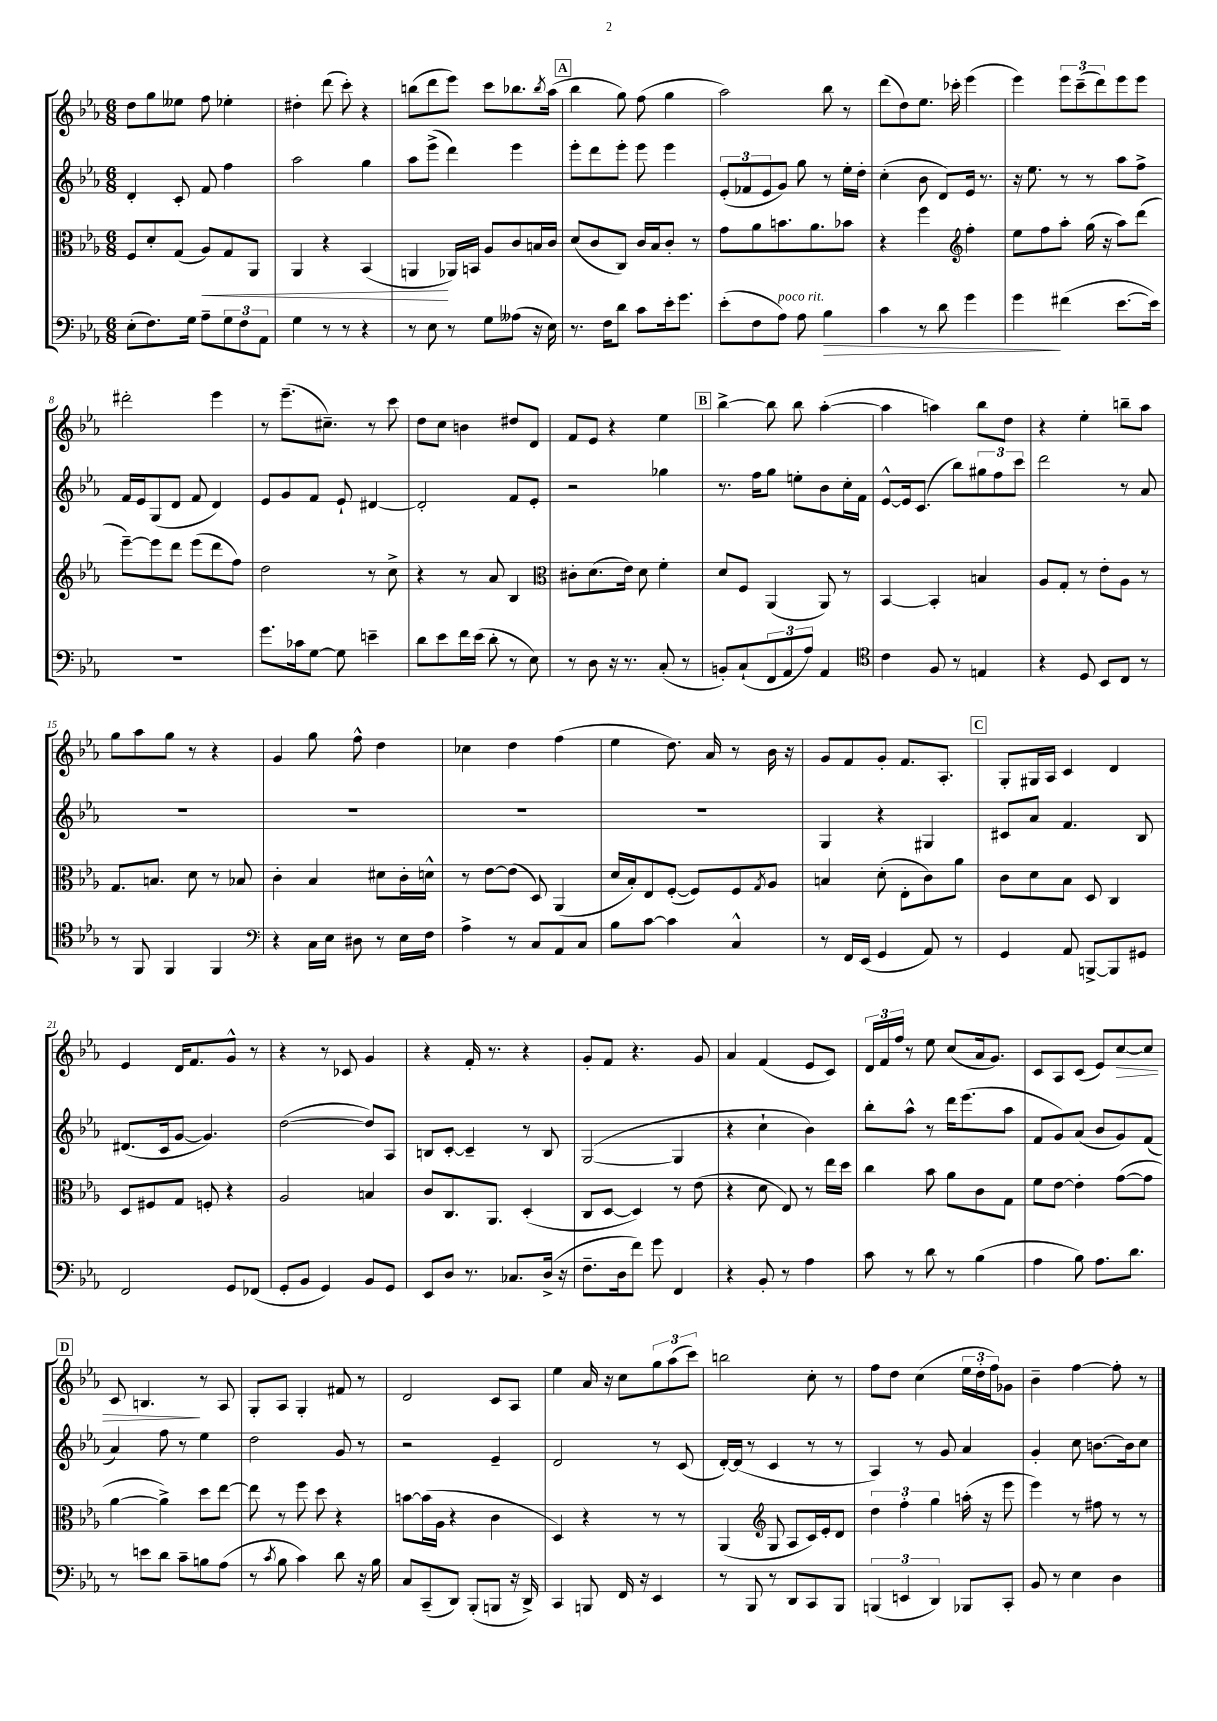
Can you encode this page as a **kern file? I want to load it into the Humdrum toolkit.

**kern	**dynam	**kern	**dynam	**kern	**kern	**dynam
*part4	*part4	*part3	*part3	*part2	*part1	*part1
*staff4	*staff4	*staff3	*staff3	*staff2	*staff1	*staff1
*clefF4	*	*clefC3	*	*clefG2	*clefG2	*
*k[b-e-a-]	*	*k[b-e-a-]	*	*k[b-e-a-]	*k[b-e-a-]	*
*M6/8	*	*M6/8	*	*M6/8	*M6/8	*
=1	=1	=1	=1	=1	=1	=1
(8E-'\L	.	8F/L	.	4d'/	8dd\L	.
8.F\)	.	8d'/	.	.	8gg\	.
.	.	(8G/J	.	8c'/	8ee--X\J	.
16G\Jk	.	.	.	.	.	.
!	!	!	!LO:HP:b	!	!	!
8A-~\L	.	8A-/L)	<	8f/	8ff\	.
12G\	.	8G/	.	4ff\	4ee-X'\	.
12F\	.	.	.	.	.	.
.	.	8AA-/J	.	.	.	.
12AA-\J	.	.	.	.	.	.
=2	=2	=2	=2	=2	=2	=2
4G\	.	4AA-/	.	2aa-\	4dd#X'\	.
8r	.	4r	.	.	(8ddd\	.
8r	.	.	.	.	8ccc'\)	.
4r	.	(4BB-/	.	4gg\	4r	.
=3	=3	=3	=3	=3	=3	=3
8r	.	4AAn/	.	8aa-\L	(8bbn\L	.
8E-\	.	.	.	(8eee-^\J	8ddd\	.
8r	.	16AA-X/LL)	[	4ddd\)	8eee-\J)	.
.	.	16BBn/JJ	.	.	.	.
8G\L	.	8A-/L	.	.	8ccc\L	.
(8A--X\J	.	8c/	.	4eee-\	8.bb-X\	.
16r	.	16Bn/L	.	.	.	.
.	.	.	.	.	8qbb-/	.
16E-\)	.	16c/JJ	.	.	(16aa-\Jk	.
!!LO:REH:place=s1:t=A
=4	=4	=4	=4	=4	=4	=4
8.r	.	(8d/L	.	8eee-'\L	4bb-\	.
.	.	8c/	.	8ddd\	.	.
16F\KL	.	.	.	.	.	.
8d\J	.	8C/J)	.	8eee-'\J	8gg\)	.
8c\L	.	16c/LL	.	8eee-\	(8ff\	.
.	.	16B-/J	.	.	.	.
16e-'\k	.	8c'/J	.	4eee-\	4gg\	.
8.g\J	.	.	.	.	.	.
.	.	8r	.	.	.	.
=5	=5	=5	=5	=5	=5	=5
(8e-'\L	.	8g\L	.	(12e-'/L	2aa-\)	.
.	.	.	.	12f-X/	.	.
8F\	.	8a-\	.	.	.	.
.	.	.	.	12e-/	.	.
!LO:TX:a:i:t=poco rit.	!	!	!	!	!	!
8A-\J)	.	8.bn\	.	8g/J)	.	.
8A-\	.	.	.	8gg\	.	.
.	.	8.a-\	.	.	.	.
!	!LO:HP:b	!	!	!	!	!
4B-\	>	.	.	8r	8bb-\	.
.	.	8b-X\J	.	16ee-'\LL	8r	.
.	.	.	.	16dd'\JJ	.	.
=6	=6	=6	=6	=6	=6	=6
4c\	.	4r	.	(4cc'\	(8ddd\L	.
.	.	.	.	.	8dd\)	.
8r	.	4ff\	.	8b-\	8.ee-\J	.
8d\	.	.	.	8d/L)	.	.
.	.	.	.	.	16ccc-X'\	.
*	*	*clefG2	*	*	*	*
4g\	.	4ff'\	.	16e-/Jk	(4eee-\	.
.	.	.	.	8.r	.	.
=7	=7	=7	=7	=7	=7	=7
4g\	.	8ee-\L	.	16r	4eee-\)	.
.	.	.	.	8.ee-\	.	.
.	.	8ff\	.	.	.	.
(4f#X\	]	8aa-'\J	.	8r	12eee-\L	.
.	.	.	.	.	(12ccc~\	.
.	.	(16gg\	.	8r	.	.
.	.	.	.	.	12ddd\)	.
.	.	16r	.	.	.	.
[8.e-\L	.	8aa-\L)	.	8aa-\L	8eee-\	.
.	.	(8ddd\J	.	8ff^\J	8eee-\J	.
16e-\Jk])	.	.	.	.	.	.
!!LO:LB:g=z
=8	=8	=8	=8	=8	=8	=8
2.r	.	[8eee-~\L)	.	16f/LL	2ddd#X'\	.
.	.	.	.	16e-/J	.	.
.	.	8eee-\]	.	(8G/	.	.
.	.	8ddd\J	.	8d/J	.	.
.	.	(8eee-\L	.	8f/	.	.
.	.	8ddd\	.	4d/)	4eee-\	.
.	.	8ff\J)	.	.	.	.
=9	=9	=9	=9	=9	=9	=9
8.g\L	.	2dd\	.	8e-/L	8r	.
.	.	.	.	8g/	(8.eee-~\L	.
16c-X\k	.	.	.	.	.	.
[8G\J	.	.	.	8f/J	.	.
.	.	.	.	.	8.cc#X~\J)	.
8G\]	.	.	.	8e-`/	.	.
4en~\	.	8r	.	[4d#X/	8r	.
.	.	8cc^\	.	.	8ccc\	.
=10	=10	=10	=10	=10	=10	=10
8d\L	.	4r	.	2d#'/]	8dd\L	.
8e-\	.	.	.	.	8cc\J	.
16f\L	.	8r	.	.	4bn\	.
(16e-\JJ	.	.	.	.	.	.
8d'\	.	8a-/	.	.	.	.
8r	.	4B-/	.	8f/L	8dd#X/L	.
8E-\)	.	.	.	8e-'/J	8d/J	.
=11	=11	=11	=11	=11	=11	=11
*	*	*clefC3	*	*	*	*
8r	.	8c#X'\L	.	2r	8f/L	.
8D\	.	(8.d\	.	.	8e-/J	.
16r	.	.	.	.	4r	.
8.r	.	16e-\Jk)	.	.	.	.
.	.	8d\	.	.	.	.
(8C'/	.	4f'\	.	4gg-X\	4ee-\	.
8r	.	.	.	.	.	.
!!LO:REH:place=s1:t=B
=12	=12	=12	=12	=12	=12	=12
8BBn'/L)	.	8d/L	.	8.r	[4bb-^\	.
(8C`/	.	8F/J	.	.	.	.
.	.	.	.	16ff\KL	.	.
12FF/	.	(4AA-/	.	8gg\J	8bb-\]	.
12AA-/	.	.	.	.	.	.
.	.	.	.	8een'\L	8bb-\	.
12A-/J)	.	.	.	.	.	.
4AA-/	.	8AA-/)	.	8b-\	([4aa-'\	.
.	.	8r	.	16cc'\L	.	.
.	.	.	.	16f\JJ	.	.
=13	=13	=13	=13	=13	=13	=13
*clefC4	*	*	*	*	*	*
4c\	.	[4BB-/	.	[8e-^^/L	4aa-\]	.
.	.	.	.	16e-/k]	.	.
.	.	.	.	(8.c/J	.	.
8F/	.	4BB-'/]	.	.	4aan\)	.
8r	.	.	.	8bb-\L)	.	.
4En/	.	4Bn/	.	12gg#X\	8bb-\L	.
.	.	.	.	12ff\	.	.
.	.	.	.	.	8dd\J	.
.	.	.	.	12ccc\J	.	.
=14	=14	=14	=14	=14	=14	=14
4r	.	8A-/L	.	2ddd\	4r	.
.	.	8G'/J	.	.	.	.
8D/	.	8r	.	.	4ee-'\	.
8BB-/L	.	8e-'\L	.	.	.	.
8C/J	.	8A-\J	.	8r	8bbn~\L	.
8r	.	8r	.	8a-/	8aa-\J	.
!!LO:LB:g=z
=15	=15	=15	=15	=15	=15	=15
8r	.	8.G/L	.	2.r	8gg\L	.
8FF/	.	.	.	.	8aa-\	.
.	.	8.Bn/J	.	.	.	.
4FF/	.	.	.	.	8gg\J	.
.	.	8d\	.	.	8r	.
4FF/	.	8r	.	.	4r	.
.	.	8B-X/	.	.	.	.
=16	=16	=16	=16	=16	=16	=16
*clefF4	*	*	*	*	*	*
4r	.	4c'\	.	2.r	4g/	.
16C\LL	.	4B-/	.	.	8gg\	.
16E-\JJ	.	.	.	.	.	.
8D#X\	.	.	.	.	8ff^^\	.
8r	.	8d#X\L	.	.	4dd\	.
16E-\LL	.	16c'\L	.	.	.	.
16F\JJ	.	16dn^^\JJ	.	.	.	.
=17	=17	=17	=17	=17	=17	=17
4A-^\	.	8r	.	2.r	4cc-X\	.
.	.	[8e-\L	.	.	.	.
8r	.	(8e-\J]	.	.	4dd\	.
8C/L	.	8D/)	.	.	.	.
8AA-/	.	(4AA-/	.	.	(4ff\	.
8C/J	.	.	.	.	.	.
=18	=18	=18	=18	=18	=18	=18
8B-\L	.	16d/LL	.	2.r	4ee-\	.
.	.	16B-'/J)	.	.	.	.
[8c\J	.	8E-/	.	.	.	.
4c\]	.	([8F'/J	.	.	8.dd\)	.
.	.	8F/L])	.	.	.	.
.	.	.	.	.	16a-/	.
4C^^/	.	8F/	.	.	8r	.
.	.	8qG/	.	.	.	.
.	.	8A-/J	.	.	16b-\	.
.	.	.	.	.	16r	.
=19	=19	=19	=19	=19	=19	=19
8r	.	4Bn/	.	4G/	8g/L	.
16FF/LL	.	.	.	.	8f/	.
(16EE-/JJ	.	.	.	.	.	.
4GG/	.	(8d'\	.	4r	8g'/J	.
.	.	8E-'\L	.	.	8.f/L	.
8AA-/)	.	8c\)	.	4G#X/	.	.
.	.	.	.	.	8.A-'/J	.
8r	.	8a-\J	.	.	.	.
!!LO:REH:place=s1:t=C
=20	=20	=20	=20	=20	=20	=20
4GG/	.	8c\L	.	8c#X/L	8G'/L	.
.	.	8d\	.	8a-/J	16G#X/L	.
.	.	.	.	.	16A-/JJ	.
8AA-/	.	8B-\J	.	4.f/	4c/	.
[8BBBn^/L	.	8D/	.	.	.	.
8BBB/]	.	4C/	.	.	4d/	.
8GG#X/J	.	.	.	8B-/	.	.
!!LO:LB:g=z
=21	=21	=21	=21	=21	=21	=21
2FF/	.	8D/L	.	(8.d#X/L	4e-/	.
.	.	8F#X/	.	.	.	.
.	.	.	.	16c/k	.	.
.	.	8G/J	.	[8g/J	16d/KL	.
.	.	.	.	.	8.f/	.
.	.	8Fn'/	.	4.g/])	.	.
8GG/L	.	4r	.	.	8g^^/J	.
(8FF-X/J	.	.	.	.	8r	.
=22	=22	=22	=22	=22	=22	=22
8GG'/L	.	2A-/	.	([2dd\	4r	.
8BB-/J	.	.	.	.	.	.
4GG/)	.	.	.	.	8r	.
.	.	.	.	.	8c-X/	.
8BB-/L	.	4Bn/	.	8dd/L])	4g/	.
8GG/J	.	.	.	8A-/J	.	.
=23	=23	=23	=23	=23	=23	=23
8EE-/L	.	8c/L	.	8Bn/L	4r	.
8D/J	.	8.C/	.	[8c'/J	.	.
8.r	.	.	.	4c~/]	16f'/	.
.	.	8.AA-/J	.	.	8.r	.
8.C-X/L	.	.	.	.	.	.
.	.	(4D'/	.	8r	4r	.
(16D^/Jk	.	.	.	8B/	.	.
16r	.	.	.	.	.	.
=24	=24	=24	=24	=24	=24	=24
8.F~\L	.	8C/L	.	([2G/	8g'/L	.
.	.	[8D/J	.	.	8f/J	.
16D\k	.	.	.	.	.	.
8f\J)	.	4D/])	.	.	4.r	.
8g\	.	.	.	.	.	.
4FF/	.	8r	.	4G/]	.	.
.	.	(8e-\	.	.	8g/	.
=25	=25	=25	=25	=25	=25	=25
4r	.	4r	.	4r	4a-/	.
8BB-'/	.	8d\	.	4cc`\	(4f/	.
8r	.	8E-/)	.	.	.	.
4A-\	.	8r	.	4b-\)	8e-/L	.
.	.	16ee-\LL	.	.	8c/J)	.
.	.	16dd\JJ	.	.	.	.
=26	=26	=26	=26	=26	=26	=26
8c\	.	4cc\	.	8bb-'\L	24d/LL	.
.	.	.	.	.	24f/	.
.	.	.	.	.	24ff/JJ	.
8r	.	.	.	8aa-^^\J	8r	.
8d\	.	8b-\	.	8r	8ee-\	.
8r	.	8a-\L	.	16ddd\KL	(8cc/L	.
.	.	.	.	(8.eee-\	.	.
(4B-\	.	8c\	.	.	16a-/k	.
.	.	.	.	.	8.g/J)	.
.	.	8G\J	.	8aa-\J	.	.
=27	=27	=27	=27	=27	=27	=27
4A-\	.	8f\L	.	8f/L	8c/L	.
.	.	[8e-\J	.	8g/)	8A-/	.
8B-\)	.	4e-'\]	.	(8a-/J	(8c/J	.
8.A-\L	.	.	.	8b-/L	8e-/L)	.
!	!	!	!	!	!	!LO:HP:b
.	.	([8g\L	.	8g/)	[8cc/	>
8.d\J	.	.	.	.	.	.
.	.	8g\J]	.	(8f/J	8cc/J]	.
!!LO:LB:g=z
!!LO:REH:place=s1:t=D
=28	=28	=28	=28	=28	=28	=28
8r	.	[4a-\	.	4a-/)	8c/	.
8en\L	.	.	.	.	4.Bn/	.
8d\J	.	4a-^\])	.	8ff\	.	.
8c~\L	.	.	.	8r	.	.
8Bn\	.	8dd\L	.	4ee-\	8r	]
(8A-\J	.	[8ee-\J	.	.	8A-/	.
=29	=29	=29	=29	=29	=29	=29
8r	.	8ee-\]	.	2dd\	8G'/L	.
8qc/	.	.	.	.	.	.
8B-\	.	8r	.	.	8A-/J	.
4c\)	.	8ff\	.	.	4G'/	.
.	.	8dd\	.	.	.	.
8d\	.	4r	.	8g/	8f#X/	.
16r	.	.	.	8r	8r	.
16B-\	.	.	.	.	.	.
=30	=30	=30	=30	=30	=30	=30
8C/L	.	[8bn\L	.	2r	2d/	.
(8CC~/	.	(16b\L]	.	.	.	.
.	.	16A-\JJ	.	.	.	.
8DD/J)	.	4r	.	.	.	.
(8BBB-'/L	.	.	.	.	.	.
8BBBn/J	.	4c\	.	4e-~/	8c/L	.
16r	.	.	.	.	8A-/J	.
16DD^/)	.	.	.	.	.	.
=31	=31	=31	=31	=31	=31	=31
4CC/	.	4D/)	.	2d/	4ee-\	.
8BBBn/	.	4r	.	.	16a-/	.
.	.	.	.	.	16r	.
16FF/	.	.	.	.	8cc\L	.
16r	.	.	.	.	.	.
4EE-/	.	8r	.	8r	12gg\	.
.	.	.	.	.	(12aa-\	.
.	.	8r	.	(8c/	.	.
.	.	.	.	.	12ccc\J)	.
=32	=32	=32	=32	=32	=32	=32
8r	.	(4AA-/	.	[16d'/LL)	2bbn\	.
.	.	.	.	(16d/JJ]	.	.
8BBB-/	.	.	.	8r	.	.
*	*	*clefG2	*	*	*	*
8r	.	8G/	.	4c/	.	.
8DD/L	.	8A-/L	.	.	.	.
8CC/	.	16c/L)	.	8r	8cc'\	.
.	.	16e-'/J	.	.	.	.
8BBB-/J	.	8d/J	.	8r	8r	.
=33	=33	=33	=33	=33	=33	=33
(6BBBn/	.	6dd\	.	4A-/)	8ff\L	.
.	.	.	.	.	8dd\J	.
6EEn/	.	6ff'\	.	.	.	.
.	.	.	.	8r	(4cc\	.
6DD/)	.	6gg\	.	.	.	.
.	.	.	.	8g/	.	.
8BBB-X/L	.	(16aan'\	.	4a-/	24ee-\LL	.
.	.	.	.	.	24dd'\	.
.	.	16r	.	.	.	.
.	.	.	.	.	24ff\J)	.
8CC'/J	.	8eee-\	.	.	8g-X\J	.
=34	=34	=34	=34	=34	=34	=34
8BB-/	.	4eee-\)	.	4g'/	4b-~\	.
8r	.	.	.	.	.	.
4E-\	.	8r	.	8cc\	[4ff\	.
.	.	8ff#X\	.	[8.bn\L	.	.
4D\	.	8r	.	.	8ff'\]	.
.	.	.	.	16b\k]	.	.
.	.	8r	.	8cc\J	8r	.
==	==	==	==	==	==	==
*-	*-	*-	*-	*-	*-	*-
